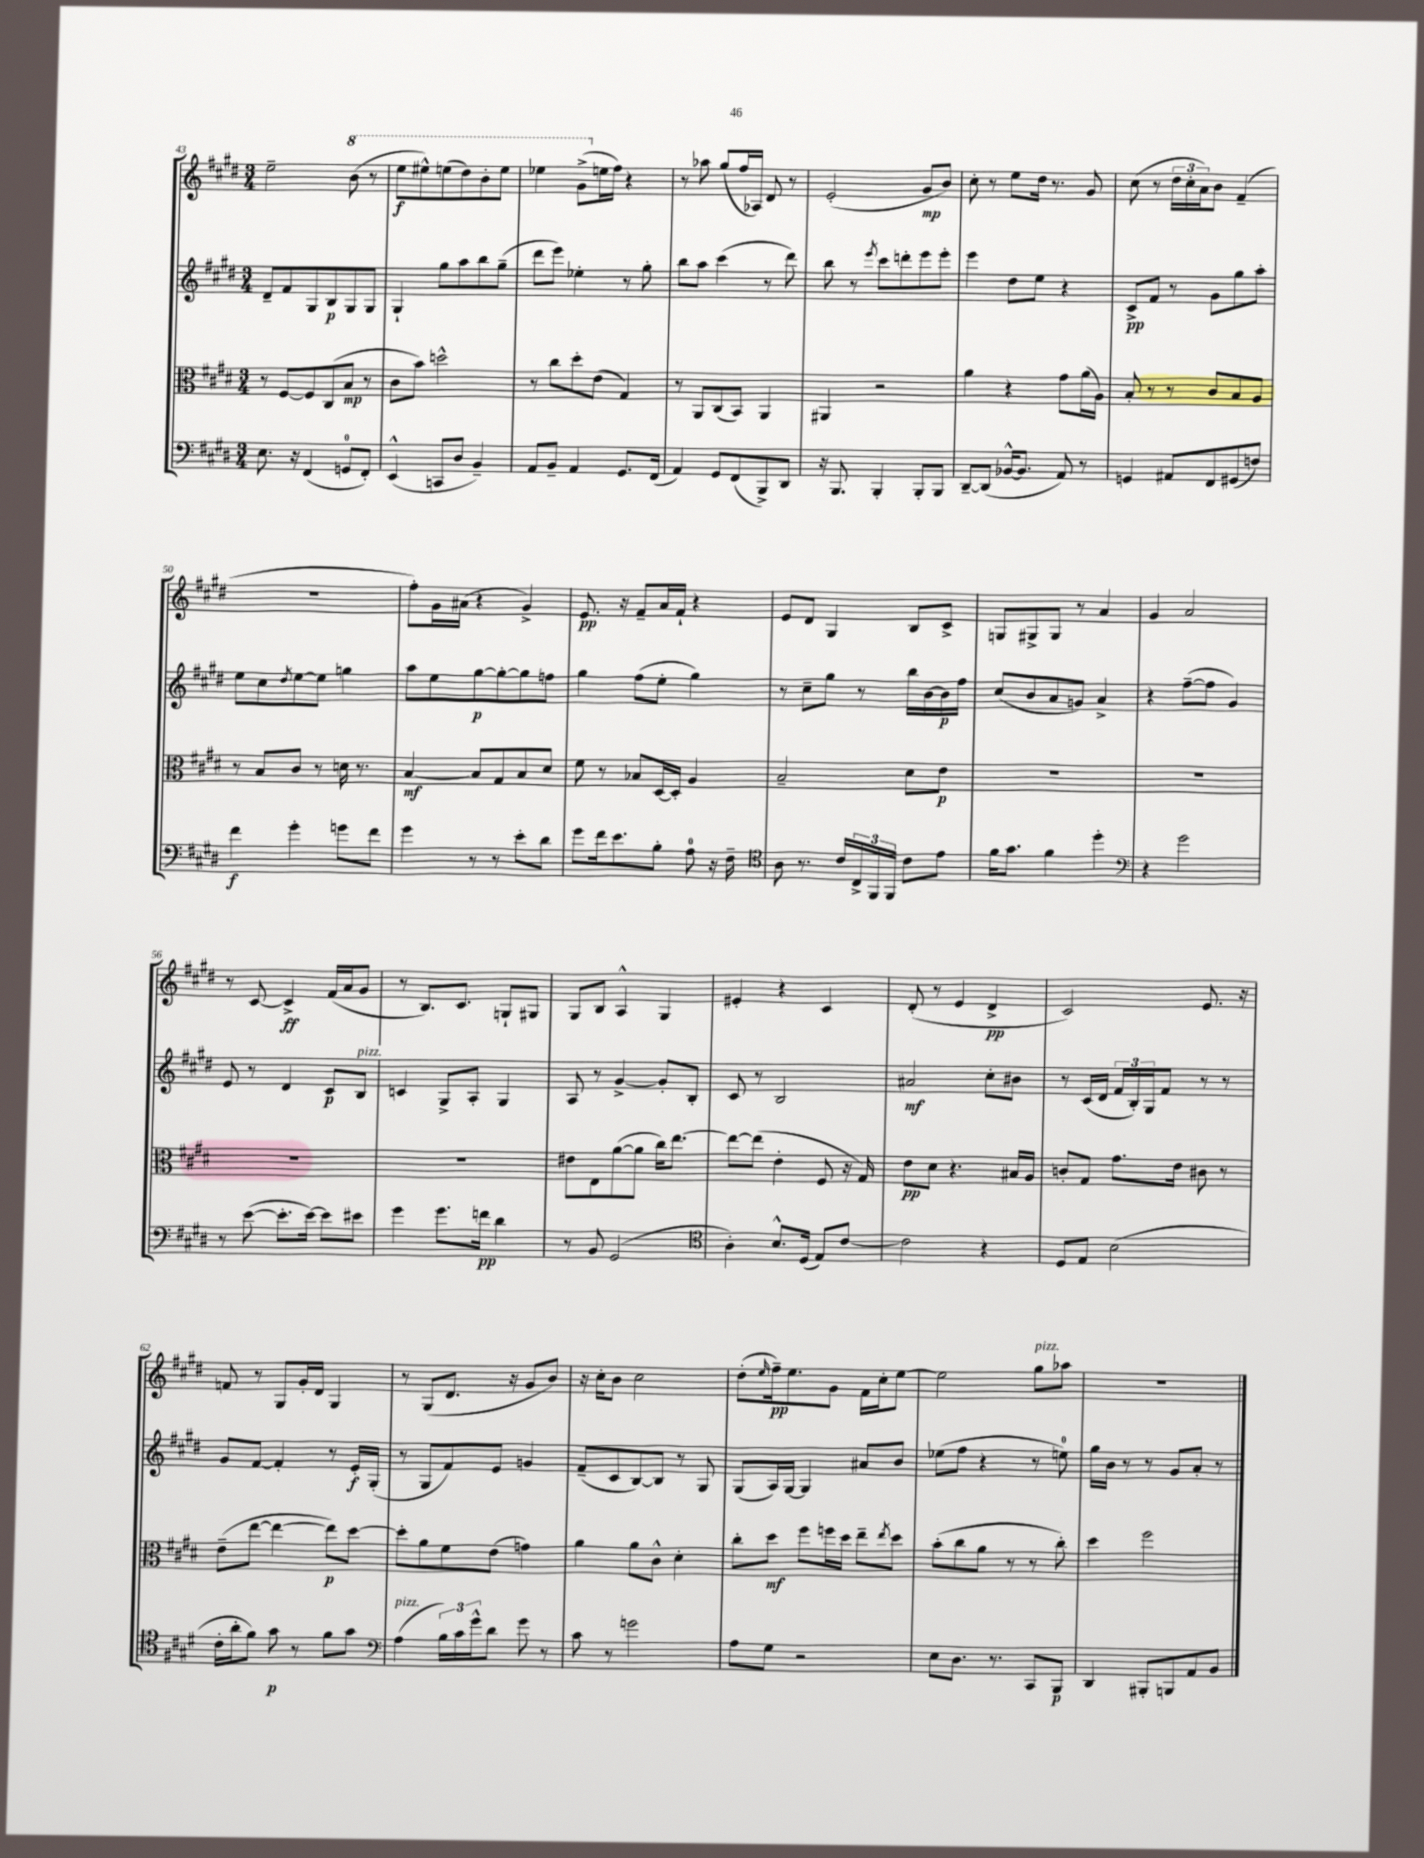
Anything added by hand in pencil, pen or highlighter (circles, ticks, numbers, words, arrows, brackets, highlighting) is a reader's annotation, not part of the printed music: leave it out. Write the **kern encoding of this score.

**kern	**dynam	**kern	**dynam	**kern	**dynam	**kern	**dynam
*part4	*part4	*part3	*part3	*part2	*part2	*part1	*part1
*staff4	*staff4	*staff3	*staff3	*staff2	*staff2	*staff1	*staff1
*clefF4	*	*clefC3	*	*clefG2	*	*clefG2	*
*k[f#c#g#d#]	*	*k[f#c#g#d#]	*	*k[f#c#g#d#]	*	*k[f#c#g#d#]	*
*M3/4	*	*M3/4	*	*M3/4	*	*M3/4	*
=43	=43	=43	=43	=43	=43	=43	=43
8.E\	.	8r	.	8d#~/L	.	2ee~\	.
.	.	[8F#/L	.	8f#/	.	.	.
16r	.	.	.	.	.	.	.
(4FF#/	.	8F#/]	.	8G#/	.	.	.
.	.	(8C#/	.	8B/	p	.	.
*	*	*	*	*	*	*8va	*
8GGn/L	.	8B/J	mp	8G#/	.	(8bb\	.
8FF#'/J)	.	8r	.	8G#/J	.	8r	.
=44	=44	=44	=44	=44	=44	=44	=44
(4EE^^/	.	8c#\L	.	4G#`/	.	8eee\L	f
.	.	8b\J)	.	.	.	8eee#X^^\)	.
8CCn/L	.	2ddn^^\	.	8gg#\L	.	(8eeen\	.
8D#/J	.	.	.	8aa\	.	8ddd#\)	.
4BB~/)	.	.	.	8bb\	.	8bb'\	.
.	.	.	.	(8gg#~\J	.	8eee\J	.
=45	=45	=45	=45	=45	=45	=45	=45
8AA/L	.	8r	.	8ddd#\L	.	4eee-X\	.
8BB~/J	.	8cc#\L	.	8eee\J)	.	.	.
4AA/	.	8dd#'\	.	4ee-X'\	.	(8gg#^\L	.
*	*	*	*	*	*	*X8va	*
.	.	(8e\J	.	.	.	16een\L	.
.	.	.	.	.	.	16ff#\JJ)	.
8.GG#/L	.	4G#/)	.	8r	.	4r	.
.	.	.	.	8gg#'\	.	.	.
(16FF#/Jk	.	.	.	.	.	.	.
=46	=46	=46	=46	=46	=46	=46	=46
4AA/)	.	8r	.	8bb\L	.	8r	.
.	.	8AA/L	.	8aa\J	.	8aa-X\	.
8GG#/L	.	(8C#/	.	(4ccc#\	.	(8gg#/L	.
(8FF#/	.	8BB/J)	.	.	.	16ff#/L	.
.	.	.	.	.	.	16A-X/JJ)	.
8BBB^/)	.	4AA/	.	8r	.	8d#/	.
8DD#/J	.	.	.	8ddd#\)	.	8r	.
=47	=47	=47	=47	=47	=47	=47	=47
16r	.	4AA#X/	.	8bb\	.	(2e'/	.
8.BBB/	.	.	.	.	.	.	.
.	.	.	.	8r	.	.	.
.	.	.	.	8qeee/	.	.	.
4BBB'/	.	2r	.	8ccc#\L	.	.	.
.	.	.	.	8dddn'\	.	.	.
8BBB'/L	.	.	.	8eee\	.	8g#/L	mp
8BBB/J	.	.	.	8eee'\J	.	8b/J)	.
=48	=48	=48	=48	=48	=48	=48	=48
[8DD#~/L	.	4a\	.	4eee\	.	8cc#'\	.
(8DD#/J]	.	.	.	.	.	8r	.
[16BB-X^^/KL	.	4r	.	8dd#\L	.	8ee\L	.
8.BB-/J]	.	.	.	.	.	.	.
.	.	.	.	8ee\J	.	16dd#\Jk	.
.	.	.	.	.	.	8.r	.
8AA/)	.	8g#\L	.	4r	.	.	.
8r	.	(16a\L	.	.	.	8g#/	.
.	.	16A\JJ)	.	.	.	.	.
=49	=49	=49	=49	=49	=49	=49	=49
4GGn/	.	8B'/	.	8c#^/L	pp	(8cc#\	.
.	.	8r	.	8f#/J	.	8r	.
8AA#X/L	.	8r	.	8r	.	24dd#\LL	.
.	.	.	.	.	.	24cc#'\	.
.	.	.	.	.	.	24a\J)	.
8FF#/	.	8c#/L	.	8g#\L	.	8b\J	.
(8GG#X/	.	8B/	.	8gg#\	.	(4f#~/	.
8Fn/J)	.	8A/J	.	8aa'\J	.	.	.
!!LO:LB:g=z
=50	=50	=50	=50	=50	=50	=50	=50
4f#\	f	8r	.	8ee\L	.	2.r	.
.	.	8B/L	.	8cc#\	.	.	.
.	.	.	.	8qdd#/	.	.	.
4g#'\	.	8c#/J	.	[8ee\	.	.	.
.	.	8r	.	8ee\J]	.	.	.
8gn\L	.	16dn\	.	4ggn\	.	.	.
.	.	8.r	.	.	.	.	.
8f#\J	.	.	.	.	.	.	.
=51	=51	=51	=51	=51	=51	=51	=51
4g#\	.	[4B/	mf	8aa\L	.	8ff#'\L)	.
.	.	.	.	8ee\	.	16g#\L	.
.	.	.	.	.	.	(16a#X\JJ	.
8r	.	8B/L]	.	[8gg#\	p	4r	.
8r	.	8G#/	.	8gg#'\_	.	.	.
8e'\L	.	8B/	.	8gg#\]	.	4g#^/)	.
8d#\J	.	8d#/J	.	8ffn\J	.	.	.
=52	=52	=52	=52	=52	=52	=52	=52
8g#\L	.	8f#\	.	4gg#\	.	8.e/	pp
16f#\k	.	8r	.	.	.	.	.
8.e\	.	.	.	.	.	16r	.
.	.	8B-X/L	.	(8ff#\L	.	8f#~/L	.
8B'\J	.	[16D#/L	.	8ee'\J	.	16a/L	.
.	.	16D#'/JJ]	.	.	.	16f#`/JJ	.
8A\	.	4A/	.	4gg#\)	.	4r	.
16r	.	.	.	.	.	.	.
16F#~\	.	.	.	.	.	.	.
=53	=53	=53	=53	=53	=53	=53	=53
*clefC4	*	*	*	*	*	*	*
8A\	.	2B~/	.	8r	.	8e/L	.
8.r	.	.	.	8cc#~\L	.	8d#/J	.
.	.	.	.	8gg#\J	.	4G#/	.
16c#/LL	.	.	.	.	.	.	.
24C#^/	.	.	.	8r	.	.	.
24FF#/	.	.	.	.	.	.	.
24FF#/JJ	.	.	.	.	.	.	.
8c#\L	.	8d#\L	.	16bb\LL	.	8B/L	.
.	.	.	.	[16b\	.	.	.
8e\J	.	8e\J	p	16b\]	p	8c#^/J	.
.	.	.	.	16ff#\JJ	.	.	.
=54	=54	=54	=54	=54	=54	=54	=54
16f#\KL	.	2.r	.	(8cc#/L	.	8Gn/L	.
8.g#\J	.	.	.	.	.	.	.
.	.	.	.	8b/	.	8G#X^/	.
4f#\	.	.	.	8a/	.	8G#/J	.
.	.	.	.	8gn/J)	.	8r	.
4dd#'\	.	.	.	4a^/	.	4a/	.
=55	=55	=55	=55	=55	=55	=55	=55
*clefF4	*	*	*	*	*	*	*
4r	.	2.r	.	4r	.	4g#/	.
2g#\	.	.	.	([8ff#~\L	.	2a/	.
.	.	.	.	8ff#\J]	.	.	.
.	.	.	.	4g#/)	.	.	.
!!LO:LB:g=z
=56	=56	=56	=56	=56	=56	=56	=56
8r	.	2.r	.	8e/	.	8r	.
([8e\	.	.	.	8r	.	[8c#/	.
8.e'\L]	.	.	.	4d#/	.	4c#^/]	ff
[16e\Jk)	.	.	.	.	.	.	.
8e\L]	.	.	.	8c#/L	p	(16f#/LL	.
.	.	.	.	.	.	16a/J	.
!	!	!	!	!LO:TX:a:i:t=pizz.	!	!	!
8e#X\J	.	.	.	8B/J	.	8g#/J	.
=57	=57	=57	=57	=57	=57	=57	=57
4g#\	.	2.r	.	4cn/	.	8r	.
.	.	.	.	.	.	8.B/L)	.
8.g#\L	.	.	.	8G#^/L	.	.	.
.	.	.	.	.	.	8.c#/J	.
.	.	.	.	8A'/J	.	.	.
16fn\Jk	pp	.	.	.	.	.	.
4d#\	.	.	.	4G#/	.	8Gn`/L	.
.	.	.	.	.	.	8G#X/J	.
=58	=58	=58	=58	=58	=58	=58	=58
8r	.	8e#X\L	.	8A/	.	8G#/L	.
8BB/	.	8E\	.	8r	.	8B/J	.
(2GG#/	.	([8a\	.	[4g#^/	.	4A^^/	.
.	.	8a\J]	.	.	.	.	.
.	.	16cc#\KL)	.	8g#'/L]	.	4G#/	.
.	.	[8.ee\J	.	.	.	.	.
.	.	.	.	8B'/J	.	.	.
=59	=59	=59	=59	=59	=59	=59	=59
*clefC4	*	*	*	*	*	*	*
4A'\)	.	8ee\L_	.	8c#/	.	4e#X'/	.
.	.	(8ee\J]	.	8r	.	.	.
8.B^^/L	.	4e'\	.	2B/	.	4r	.
(16D#/Jk	.	.	.	.	.	.	.
8E/L)	.	8F#/	.	.	.	4c#/	.
[8c#/J	.	16r	.	.	.	.	.
.	.	16G#/)	.	.	.	.	.
=60	=60	=60	=60	=60	=60	=60	=60
2c#\]	.	8e\L	pp	2a#X/	mf	(8d#'/	.
.	.	8d#\J	.	.	.	8r	.
.	.	4.r	.	.	.	4e/	.
4r	.	.	.	8cc#'\L	.	4d#^/	pp
.	.	16B#X/LL	.	8b#X\J	.	.	.
.	.	16A/JJ	.	.	.	.	.
=61	=61	=61	=61	=61	=61	=61	=61
8D#/L	.	8cn'/L	.	8r	.	2c#/)	.
8E/J	.	8G#/J	.	(16c#/LL	.	.	.
.	.	.	.	16d#/JJ	.	.	.
(2B\	.	8.g#\L	.	24f#/LL	.	.	.
.	.	.	.	24B'/)	.	.	.
.	.	.	.	24G#/J	.	.	.
.	.	.	.	8f#/J	.	.	.
.	.	16e\Jk	.	.	.	.	.
.	.	8c#X\	.	8r	.	8.e/	.
.	.	8r	.	8r	.	.	.
.	.	.	.	.	.	16r	.
!!LO:LB:g=z
=62	=62	=62	=62	=62	=62	=62	=62
16c#'\LL	.	(8e~\L	.	8g#/L	.	8fn/	.
16a'\J	.	.	.	.	.	.	.
8f#\J)	.	[8ee\J	.	[8f#/J	.	8r	.
8g#\	p	4ee\_	.	4f#'/]	.	8G#/L	.
8r	.	.	.	.	.	16g#'/L	.
.	.	.	.	.	.	16d#/JJ	.
8f#\L	.	8ee\L])	p	8r	.	4G#/	.
8g#\J	.	[8dd#\J	.	16e'/LL	f	.	.
.	.	.	.	(16G#'/JJ	.	.	.
=63	=63	=63	=63	=63	=63	=63	=63
*clefF4	*	*	*	*	*	*	*
!LO:TX:a:i:t=pizz.	!	!	!	!	!	!	!
(4A\	.	8dd#'\L]	.	8r	.	8r	.
.	.	8a\	.	8G#/L	.	(8G#/L	.
24B\LL)	.	8f#\	.	8f#/)	.	8.d#/J	.
24c#\	.	.	.	.	.	.	.
24g#^^\J	.	.	.	.	.	.	.
8d#\J	.	(8e\J	.	8e/J	.	.	.
.	.	.	.	.	.	16r	.
8g#\	.	4gn\)	.	4gn/	.	8g#/L	.
8r	.	.	.	.	.	8b/J)	.
=64	=64	=64	=64	=64	=64	=64	=64
8c#\	.	4a\	.	(8f#~/L	.	16r	.
.	.	.	.	.	.	16cc#'\KL	.
8r	.	.	.	8c#/	.	8b\J	.
2gn\	.	8a\L	.	[8B/)	.	2cc#\	.
.	.	8c#^^\J	.	8B/J]	.	.	.
.	.	4d#'\	.	8r	.	.	.
.	.	.	.	8G#/	.	.	.
=65	=65	=65	=65	=65	=65	=65	=65
8A\L	.	8cc#'\L	.	(8G#/L	.	(8dd#'\L	.
.	.	.	.	.	.	16qqee/	.
8G#\J	.	8dd#\J	mf	16A/L)	.	16ff#~\k)	pp
.	.	.	.	[16G#/JJ	.	8.ee\	.
2r	.	8ff#\L	.	4G#/]	.	.	.
.	.	16ffn\L	.	.	.	8g#\J	.
.	.	16dd#\JJ	.	.	.	.	.
.	.	8ee~\L	.	8a#X/L	.	16f#\LL	.
.	.	.	.	.	.	16cc#'\J	.
.	.	8qee/	.	.	.	.	.
.	.	8dd#\J	.	8b/J	.	[8ee\J	.
=66	=66	=66	=66	=66	=66	=66	=66
8E\L	.	(8b'\L	.	(8ee-X\L	.	2ee\]	.
8.D#\J	.	8cc#\	.	8ff#\J	.	.	.
.	.	8a\J	.	4r	.	.	.
8.r	.	.	.	.	.	.	.
.	.	8r	.	.	.	.	.
!	!	!	!	!	!	!LO:TX:a:i:t=pizz.	!
8CC#/L	.	8r	.	8r	.	8gg#\L	.
8BBB/J	p	8cc#'\)	.	8een\)	.	8aa-X\J	.
=67	=67	=67	=67	=67	=67	=67	=67
4DD#/	.	4dd#\	.	16gg#\LL	.	2.r	.
.	.	.	.	16b\JJ	.	.	.
.	.	.	.	8r	.	.	.
8BBB#X'/L	.	2ff#\	.	8r	.	.	.
8BBBn/	.	.	.	8g#/L	.	.	.
8AA/	.	.	.	8a'/J	.	.	.
8BB/J	.	.	.	8r	.	.	.
==	==	==	==	==	==	==	==
*-	*-	*-	*-	*-	*-	*-	*-
